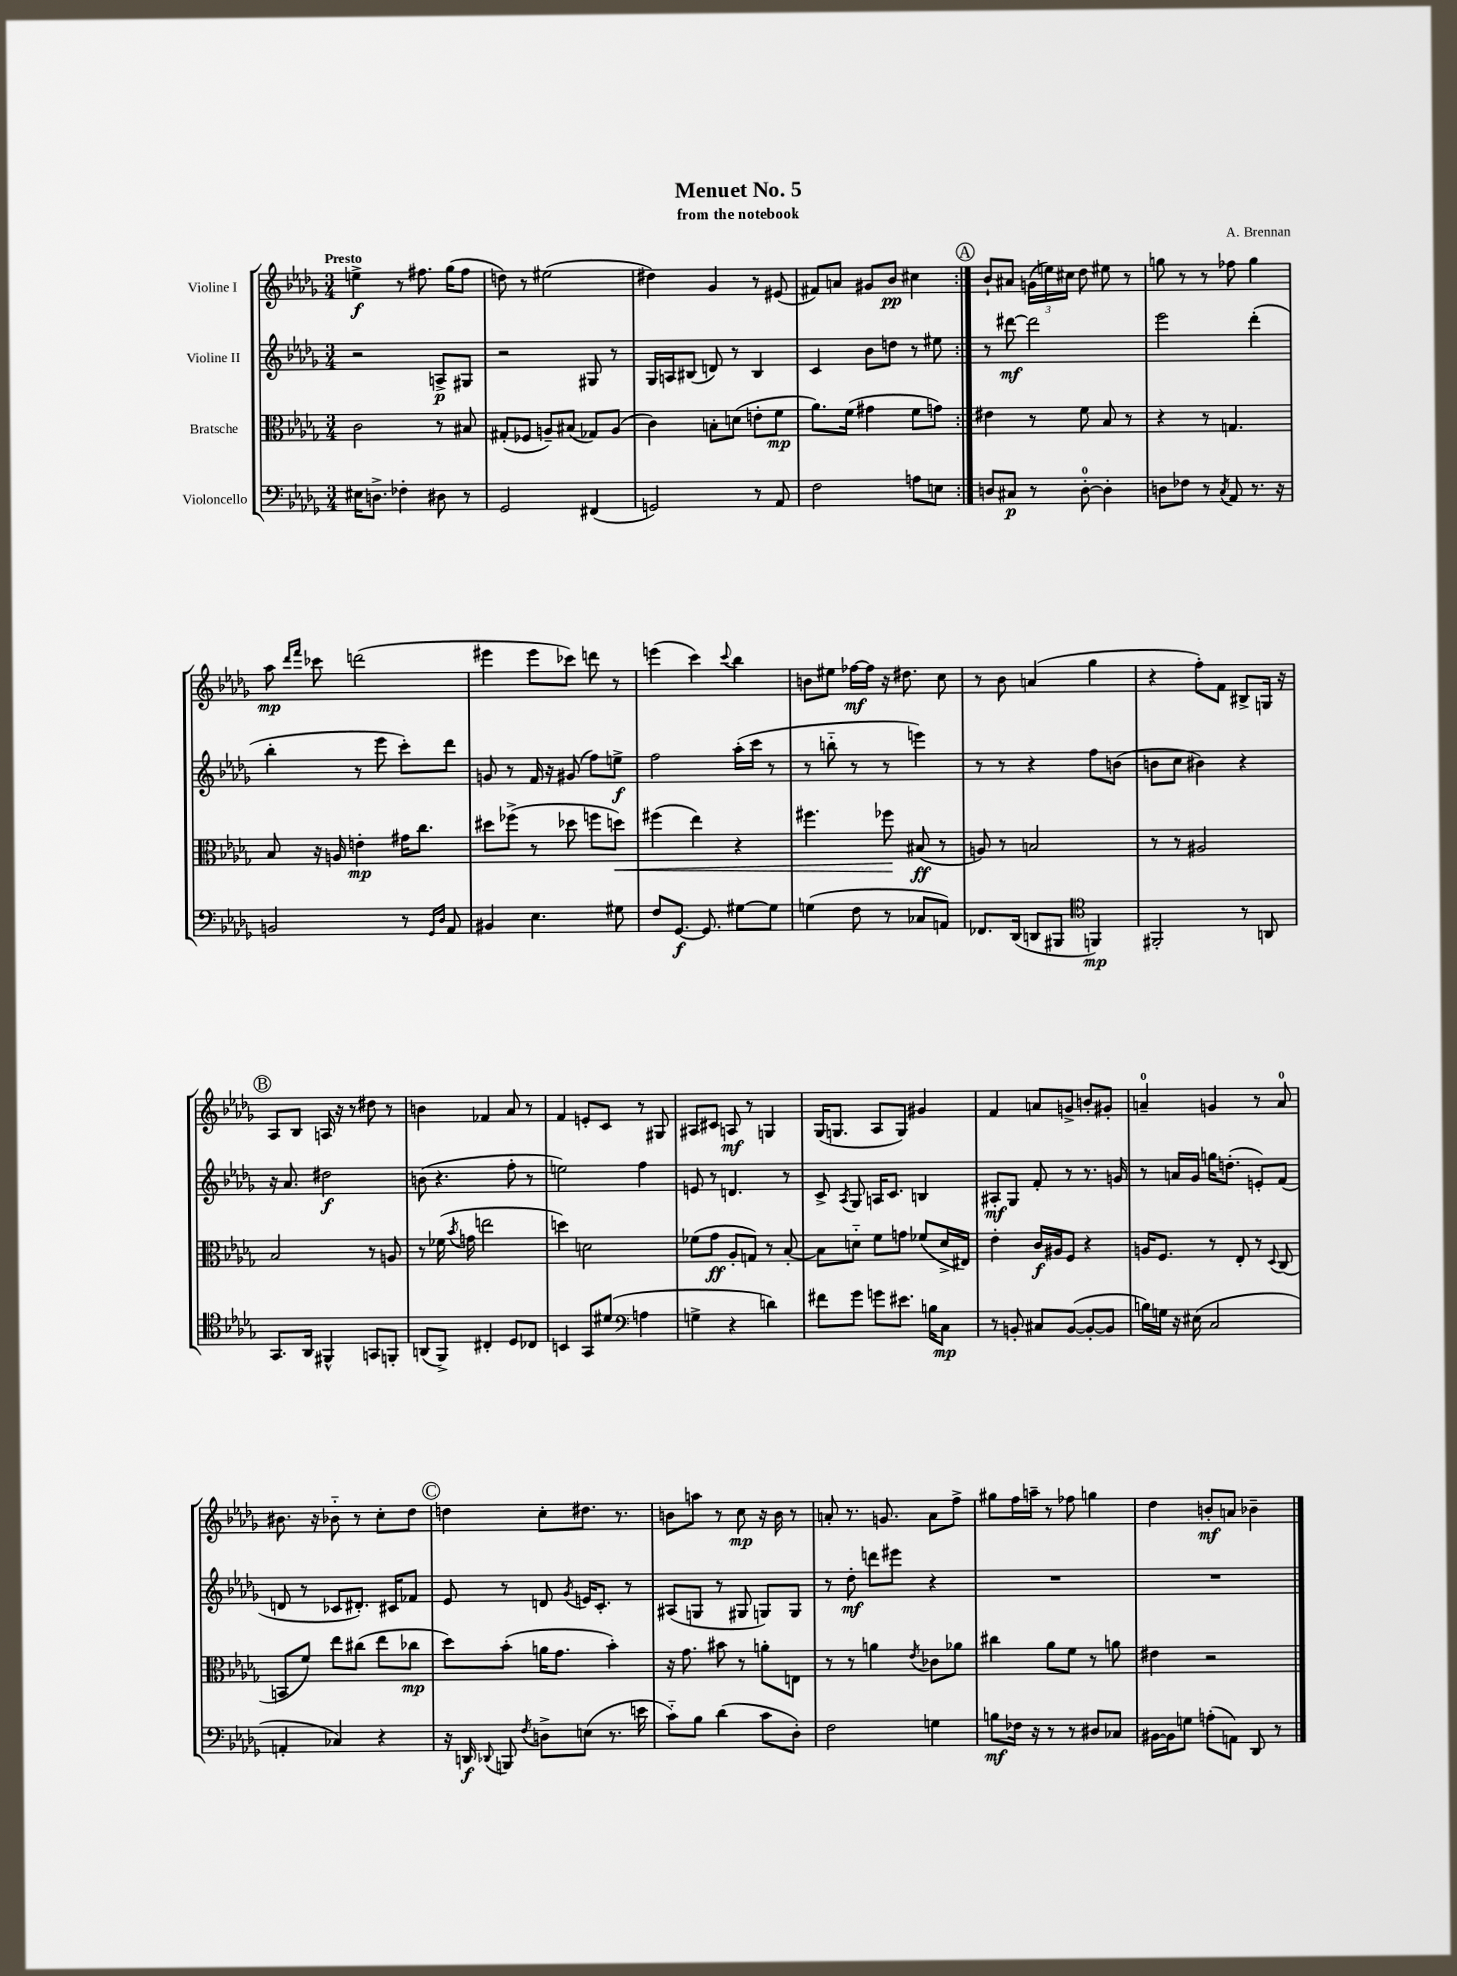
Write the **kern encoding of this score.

**kern	**kern	**kern	**kern
*staff4	*staff3	*staff2	*staff1
*clefF4	*clefC3	*clefG2	*clefG2
*k[b-e-a-d-g-]	*k[b-e-a-d-g-]	*k[b-e-a-d-g-]	*k[b-e-a-d-g-]
*M3/4	*M3/4	*M3/4	*M3/4
16E#	2c	2r	4ee^
8.D^	.	.	.
4F-'	.	.	8r
.	.	.	8.ff#
8D#	8r	8A^	.
.	.	.	(16gg-
8r	8B#	8G#	8ff#
=	=	=	=
2GG-	(8G#'	2r	8dd)
.	8F-	.	8r
.	8A~)	.	(2ee#
.	(8B#	.	.
(4FF#	8G-)	8G#	.
.	(8A	8r	.
=	=	=	=
2GG)	4c)	16G-	4dd#)
.	.	16A	.
.	.	(8B#	.
.	8B'	8d)	4g-
.	(8d	8r	.
8r	8e'	4B#	8r
8AA-	8f	.	(8e#
=	=	=	=
2F	8.a-)	4c	8f#)
.	.	.	8a
.	(16f	.	.
.	4g#	8b-	8g#
.	.	8dd	8b-
8A	8f	8r	4cc#
8E	8g)	8ee#	.
=:|!	=:|!	=:|!	=:|!
8D	4e#	8r	8b-`
8C#	.	[8ddd#	8a#
8r	8r	2ddd#]	(24g
.	.	.	24ee)
.	.	.	24cc#
[8D'	8f	.	8dd-
4D']	8B-	.	8ee#
.	8r	.	8r
=	=	=	=
8D	4r	2eee-	8gg
8F-	.	.	8r
8r	8r	.	8r
8qC	.	.	.
8AA-	4.G	.	8ff-
8.r	.	(4ddd-'	4gg
16r	.	.	.
=	=	=	=
2BB	8B-	4bb-'	8aa-
.	.	.	16qqddd-
.	.	.	16qqfff
.	16r	.	8ccc-
.	16A	.	.
.	4e'	8r	(2ddd
.	.	8eee-	.
8r	16g#	8ccc')	.
.	8.cc	.	.
16qqGG-	.	.	.
16qqD-	.	.	.
8AA-	.	8ddd-	.
=	=	=	=
4BB#	8dd#	8g	4eee#
.	(8ff-^	8r	.
4.E-	8r	16f	8eee#
.	.	16r	.
.	8dd-	(8g#	8ccc-)
.	8ff	8ff)	8ddd
8G#	8dd)	8ee^	8r
=	=	=	=
8F	(4ff#	2ff	(4eee
[8.GG-	.	.	.
.	4ee-)	.	4ccc)
8.GG-]	.	.	.
.	.	.	8qqccc
[8G#	4r	(16aa-'	4bb-
.	.	16ccc	.
8G#]	.	8r	.
=	=	=	=
(4G	4.ff#	8r	8b
.	.	8bb'~	8ee#
8F	.	8r	[16ff-
.	.	.	16ff-]
8r	8ff-	8r	16r
.	.	.	8.dd#
8C-	(8B#	4eee)	.
8AA)	8r	.	8cc
=	=	=	=
8.FF-	8A)	8r	8r
.	8r	8r	8b-
(16DD-	.	.	.
8DD	2B	4r	(4a
8BBB#	.	.	.
*clefC4	*	*	*
4FF)	.	8ff	4gg-
.	.	(8b	.
=	=	=	=
2FF#'	8r	8b	4r
.	8r	8cc	.
.	2A#	4b#)	8ff')
.	.	.	8f
8r	.	4r	8B#^
8AA	.	.	16G
.	.	.	16r
=	=	=	=
8.GG-	2B-	16r	8A-
.	.	8.a-	.
.	.	.	8B-
16AA-	.	.	.
4FF#^^	.	2dd#	16A
.	.	.	16r
.	.	.	8r
8GG	8r	.	8dd#
8FF'	8A	.	8r
=	=	=	=
(8AA	8r	(8b	4b
8FF^)	(16f-	4.r	.
.	8qb-	.	.
.	16g	.	.
4C#'	2ee	.	4f-
8D-	.	8ff'	8a-
8C-	.	8r	8r
=	=	=	=
4BB	4dd)	2ee)	4f
8GG-	2d	.	8e'
(8d#	.	.	8c
*clefF4	*	*	*
4A	.	4ff	8r
.	.	.	8G#
=	=	=	=
4G^	(8f-	8e	8A#
.	8g-	8r	8c#
4r	8A-'	4.d	8A
.	8G)	.	8r
4d)	8r	.	4G
.	[8B-'	8r	.
=	=	=	=
8f#	8B-]	8c^	(16G-
.	.	.	8.G
.	.	8qA-	.
8g-	8d'~	8G-	.
8g	8f	16A	8A-
.	.	8.c	.
8.e#	8g	.	8G)
.	(8f-	4B	4g#
16B	.	.	.
8C	16d^	.	.
.	16E#)	.	.
=	=	=	=
8r	4e-'	8A#'	4f
8BB'	.	8G-	.
8C#	16c	8f'	8a
.	16A#	.	.
([8BB	8F	8r	8g^
8BB'_	4r	8.r	8b'
8BB]	.	.	8g#'
.	.	16g	.
=	=	=	=
16B)	16A	8r	4a~
16G	8.F	.	.
16r	.	16a	.
(16E#	.	16g-	.
2C	8r	16gg	4g
.	.	(8.dd'	.
.	8E-'	.	.
.	8r	8e')	8r
.	8qqD-	.	.
.	(8C	(8f	8a
=	=	=	=
4AA'	8BB	8d	8.b#
.	8f)	8r	.
.	.	.	16r
4C-)	8ee-	8c-	8b-'~
.	(8cc#	8.d#')	8r
4r	8ee-	.	8cc'
.	.	16c#	.
.	8cc-	8f-	8dd-
=	=	=	=
16r	8dd-)	8e-	4dd
16DD	.	.	.
8qqDD-	.	.	.
8BBB	(8b-'	8r	.
8qF	.	.	.
8D^	16a	8d	8cc'
.	8.g-	.	.
.	.	8qg-	.
(8E	.	16e	8.dd#
.	.	8.c'	.
8.r	4b-')	.	.
.	.	.	8.r
.	.	8r	.
16e	.	.	.
=	=	=	=
8c'~)	16r	(8A#	8b
.	8.g-	.	.
8B-	.	8G	8aa
(4d-	8b#	8r	8r
.	8r	8G#	8cc
8c	8a'	8G)	16r
.	.	.	16b
8D-')	8E	8G	8r
=	=	=	=
2F	8r	8r	8a'
.	8r	8dd-'	8.r
.	4a	8ddd	.
.	.	.	8.g
.	.	8eee#	.
.	8qe-	.	.
4G	8c-	4r	8a
.	8a-	.	8ff^
=	=	=	=
8B	4cc#	2.r	8gg#
16F-	.	.	16ff
16r	.	.	16aa~
8r	8a-	.	8r
8r	8f	.	8ff-
8D#	8r	.	4gg
8C-	8a	.	.
=	=	=	=
[16BB#	4e#	2.r	4dd-
16BB#]	.	.	.
8G	.	.	.
(8A'	2r	.	8b'
8AA)	.	.	8a
8DD-	.	.	4b-~
8r	.	.	.
==	==	==	==
*-	*-	*-	*-
